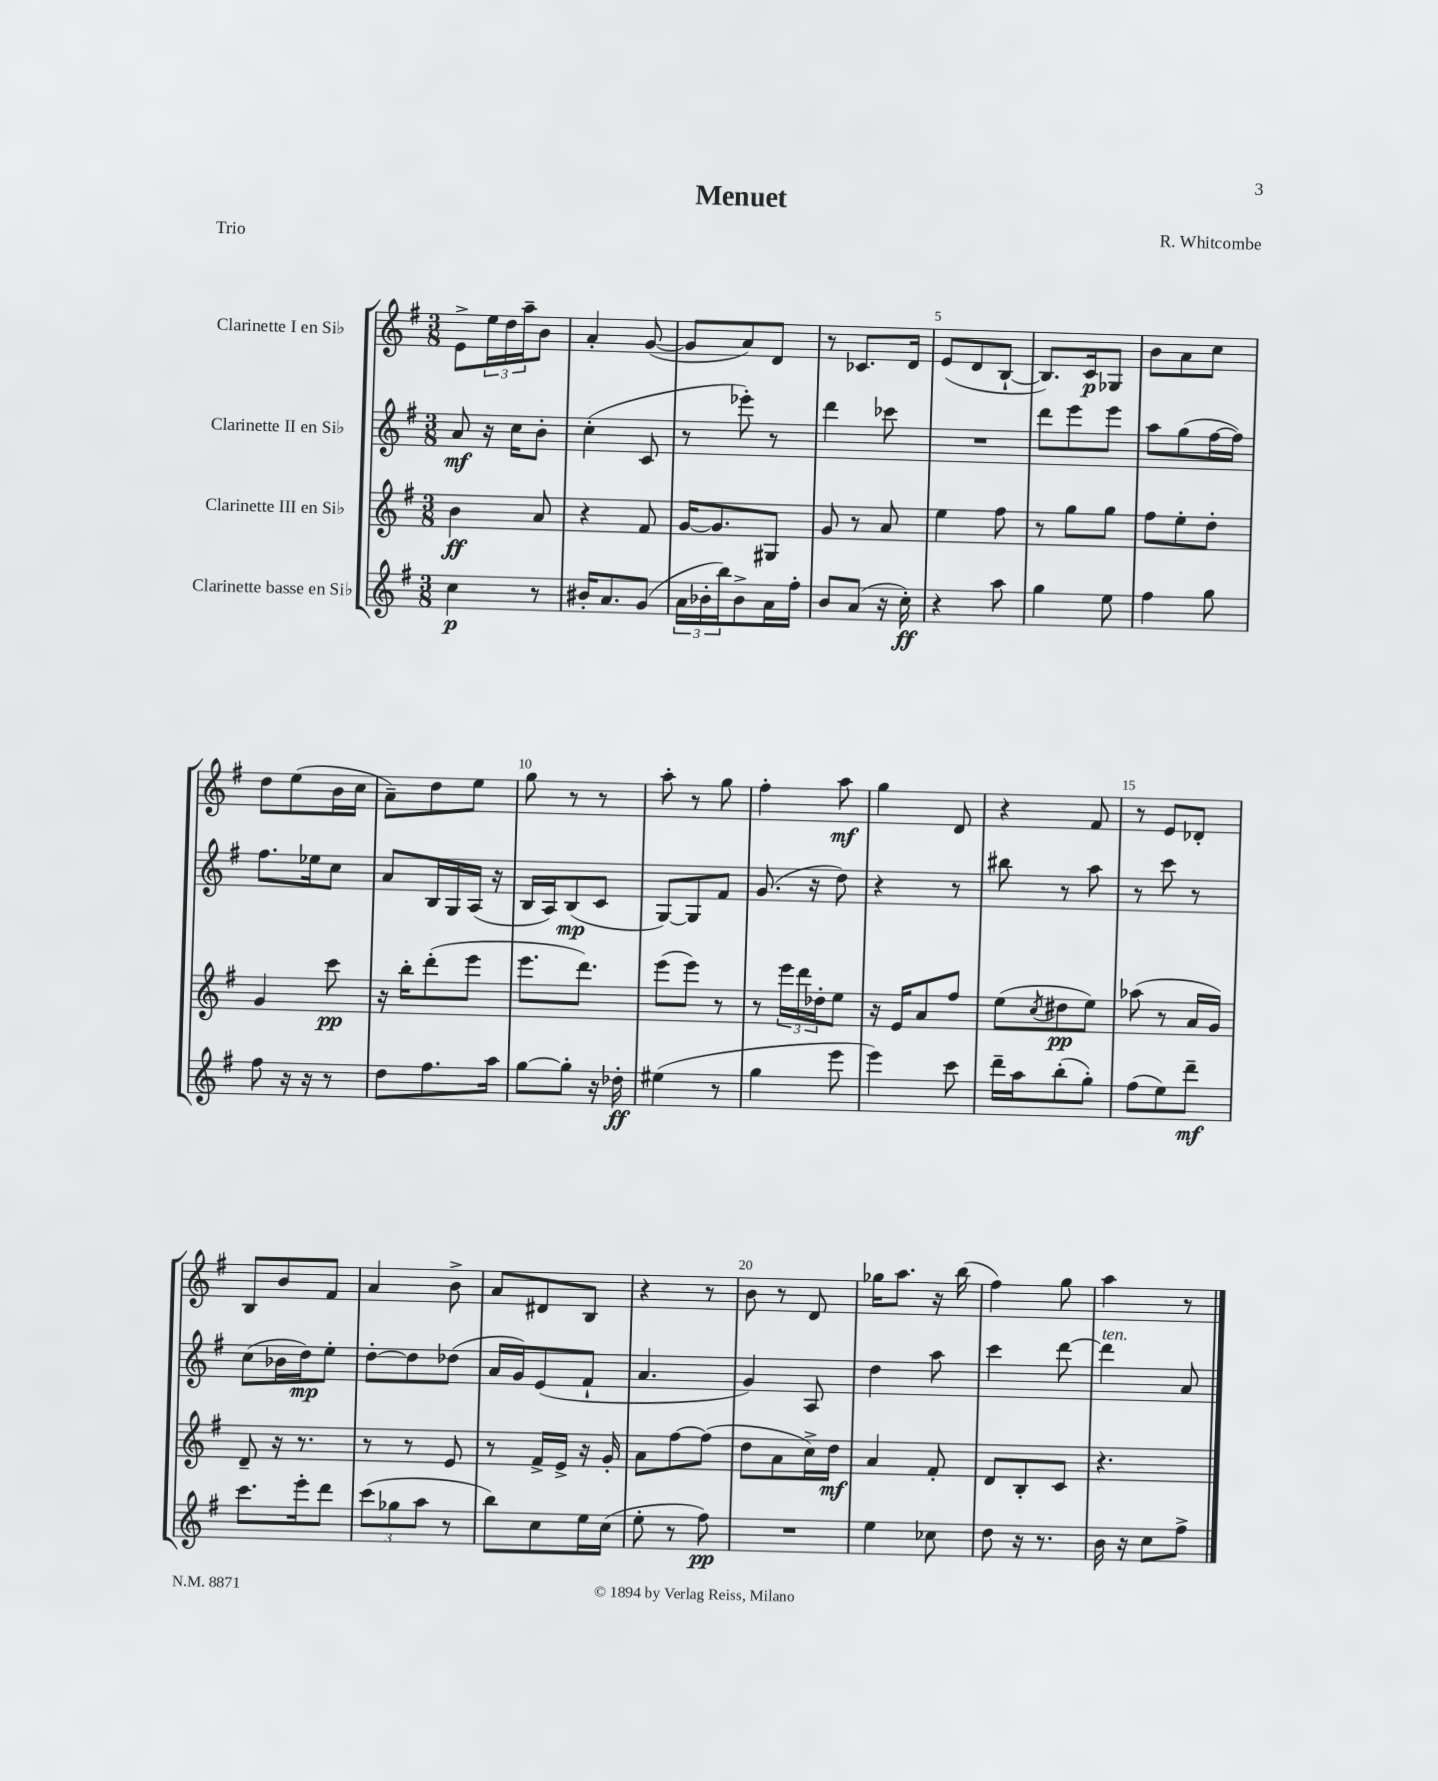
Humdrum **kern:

**kern	**dynam	**kern	**dynam	**kern	**dynam	**kern	**dynam
*part4	*part4	*part3	*part3	*part2	*part2	*part1	*part1
*staff4	*staff4	*staff3	*staff3	*staff2	*staff2	*staff1	*staff1
*I"Clarinette basse en Si♭	*	*I"Clarinette III en Si♭	*	*I"Clarinette II en Si♭	*	*I"Clarinette I en Si♭	*
*clefG2	*	*clefG2	*	*clefG2	*	*clefG2	*
*k[f#]	*	*k[f#]	*	*k[f#]	*	*k[f#]	*
*M3/8	*	*M3/8	*	*M3/8	*	*M3/8	*
=1	=1	=1	=1	=1	=1	=1	=1
4cc\	p	4b\	ff	8a/	mf	8e^\L	.
.	.	.	.	16r	.	24ee\L	.
.	.	.	.	.	.	24dd\	.
.	.	.	.	16cc\KL	.	.	.
.	.	.	.	.	.	24aa~\J	.
8r	.	8a/	.	8b'\J	.	8b\J	.
=2	=2	=2	=2	=2	=2	=2	=2
16b#X'/KL	.	4r	.	(4cc'\	.	4a'/	.
8.a/	.	.	.	.	.	.	.
(8g/J	.	8f#/	.	8c/	.	([8g/	.
=3	=3	=3	=3	=3	=3	=3	=3
24a\LL	.	[16g/KL	.	8r	.	8g/L]	.
24b-X'\	.	.	.	.	.	.	.
.	.	8.g/]	.	.	.	.	.
24bb\J)	.	.	.	.	.	.	.
8b-^\	.	.	.	8eee-X'\)	.	8a/)	.
16a\L	.	8G#X/J	.	8r	.	8d/J	.
16ff#'\JJ	.	.	.	.	.	.	.
=4	=4	=4	=4	=4	=4	=4	=4
8b/L	.	8g/	.	4ddd\	.	8r	.
(8a/J	.	8r	.	.	.	8.c-X/L	.
16r	.	8a/	.	8ccc-X\	.	.	.
16cc'\)	ff	.	.	.	.	16d/Jk	.
=5	=5	=5	=5	=5	=5	=5	=5
4r	.	4ee\	.	4.r	.	(8e/L	.
.	.	.	.	.	.	8d/	.
8aa\	.	8ff#\	.	.	.	[8B`/J	.
=6	=6	=6	=6	=6	=6	=6	=6
4gg\	.	8r	.	8ddd\L	.	8.B/L])	.
.	.	8gg\L	.	8eee\	.	.	.
.	.	.	.	.	.	16c/k	p
8ee\	.	8gg\J	.	8eee\J	.	8G-X/J	.
=7	=7	=7	=7	=7	=7	=7	=7
4ff#\	.	8ff#\L	.	8aa\L	.	8b\L	.
.	.	8ee'\	.	(8gg\	.	8a\	.
8gg\	.	8dd'\J	.	[16ff#\L	.	8cc\J	.
.	.	.	.	16ff#\JJ])	.	.	.
!!LO:LB:g=z
=8	=8	=8	=8	=8	=8	=8	=8
8ff#\	.	4g/	.	8.ff#\L	.	8dd\L	.
16r	.	.	.	.	.	(8ee\	.
16r	.	.	.	16ee-X\k	.	.	.
8r	.	8ccc\	pp	8cc\J	.	16b\L	.
.	.	.	.	.	.	16cc\JJ	.
=9	=9	=9	=9	=9	=9	=9	=9
8dd\L	.	16r	.	8a/L	.	8a~\L)	.
.	.	16bb'\KL	.	.	.	.	.
8.ff#\	.	(8ddd'\	.	16B/L	.	8dd\	.
.	.	.	.	16G/	.	.	.
.	.	8eee\J	.	(16A/JJ	.	8ee\J	.
16aa\Jk	.	.	.	16r	.	.	.
=10	=10	=10	=10	=10	=10	=10	=10
[8gg\L	.	8.eee\L	.	16B/LL	.	8gg\	.
.	.	.	.	16A/J)	.	.	.
8gg'\J]	.	.	.	(8B/	mp	8r	.
.	.	8.ddd\J)	.	.	.	.	.
16r	.	.	.	8c/J	.	8r	.
16dd-X'\	ff	.	.	.	.	.	.
=11	=11	=11	=11	=11	=11	=11	=11
(4ee#X\	.	(8eee\L	.	[8G/L)	.	8aa'\	.
.	.	8eee\J)	.	8G/]	.	8r	.
8r	.	8r	.	8f#/J	.	8gg\	.
=12	=12	=12	=12	=12	=12	=12	=12
4gg\	.	8r	.	(8.g/	.	4ff#'\	.
.	.	24eee\LL	.	.	.	.	.
.	.	24ddd\	.	.	.	.	.
.	.	.	.	16r	.	.	.
.	.	24dd-X'\J	.	.	.	.	.
8eee\	.	8ee\J	.	8dd\)	.	8aa\	mf
=13	=13	=13	=13	=13	=13	=13	=13
4eee\)	.	16r	.	4r	.	4gg\	.
.	.	16e/KL	.	.	.	.	.
.	.	8a/	.	.	.	.	.
8ccc\	.	8ff#/J	.	8r	.	8d/	.
=14	=14	=14	=14	=14	=14	=14	=14
16ddd~\LL	.	(8ee\L	.	8bb#X\	.	4r	.
16aa\J	.	.	.	.	.	.	.
.	.	8qcc/	.	.	.	.	.
(8bb'\	.	8dd#X\	pp	8r	.	.	.
8gg'\J)	.	8ee\J)	.	8aa\	.	8f#/	.
=15	=15	=15	=15	=15	=15	=15	=15
(8ff#\L	.	(8aa-X\	.	8r	.	8r	.
8ee\)	.	8r	.	8ccc\	.	8e/L	.
8ddd~\J	mf	16a/LL	.	8r	.	8d-X'/J	.
.	.	16g/JJ)	.	.	.	.	.
!!LO:LB:g=z
=16	=16	=16	=16	=16	=16	=16	=16
8.ccc\L	.	8d~/	.	(8cc\L	.	8B/L	.
.	.	16r	.	16b-X\L	.	8b/	.
16eee'\k	.	8.r	.	16dd\J)	mp	.	.
8ddd\J	.	.	.	8ee'\J	.	8f#/J	.
=17	=17	=17	=17	=17	=17	=17	=17
(12ccc\L	.	8r	.	[8dd'\L	.	4a/	.
12gg-X\	.	.	.	.	.	.	.
.	.	8r	.	8dd\]	.	.	.
12aa\J	.	.	.	.	.	.	.
8r	.	8e/	.	(8dd-X\J	.	8b^\	.
=18	=18	=18	=18	=18	=18	=18	=18
8bb\L)	.	8r	.	16a/LL	.	8a/L	.
.	.	.	.	16g/J)	.	.	.
8cc\	.	16f#^/LL	.	(8e/	.	8d#X/	.
.	.	16e^/JJ	.	.	.	.	.
16ee\L	.	16r	.	8f#`/J	.	8B/J	.
(16cc\JJ	.	16g'/	.	.	.	.	.
=19	=19	=19	=19	=19	=19	=19	=19
8ee'\	.	8a\L	.	4.a/	.	4r	.
8r	.	[8ff#\	.	.	.	.	.
8ff#\)	pp	(8ff#\J]	.	.	.	8r	.
=20	=20	=20	=20	=20	=20	=20	=20
4.r	.	8dd\L	.	4g/)	.	8b\	.
.	.	8a\	.	.	.	8r	.
.	.	16cc^\L)	.	8A/	.	8d/	.
.	.	16dd\JJ	mf	.	.	.	.
=21	=21	=21	=21	=21	=21	=21	=21
4ee\	.	4a/	.	4dd\	.	16gg-X\KL	.
.	.	.	.	.	.	8.aa\J	.
8cc-X\	.	8f#'/	.	8aa\	.	16r	.
.	.	.	.	.	.	(16bb\	.
=22	=22	=22	=22	=22	=22	=22	=22
8dd\	.	8d/L	.	4ccc\	.	4ff#\)	.
16r	.	8B'/	.	.	.	.	.
8.r	.	.	.	.	.	.	.
.	.	8c/J	.	[8ddd\	.	8gg\	.
=23	=23	=23	=23	=23	=23	=23	=23
!	!	!	!	!LO:TX:a:i:t=ten.	!	!	!
16b\	.	4.r	.	4ddd\]	.	4aa\	.
16r	.	.	.	.	.	.	.
8cc\L	.	.	.	.	.	.	.
8ff#^\J	.	.	.	8a/	.	8r	.
==	==	==	==	==	==	==	==
*-	*-	*-	*-	*-	*-	*-	*-
